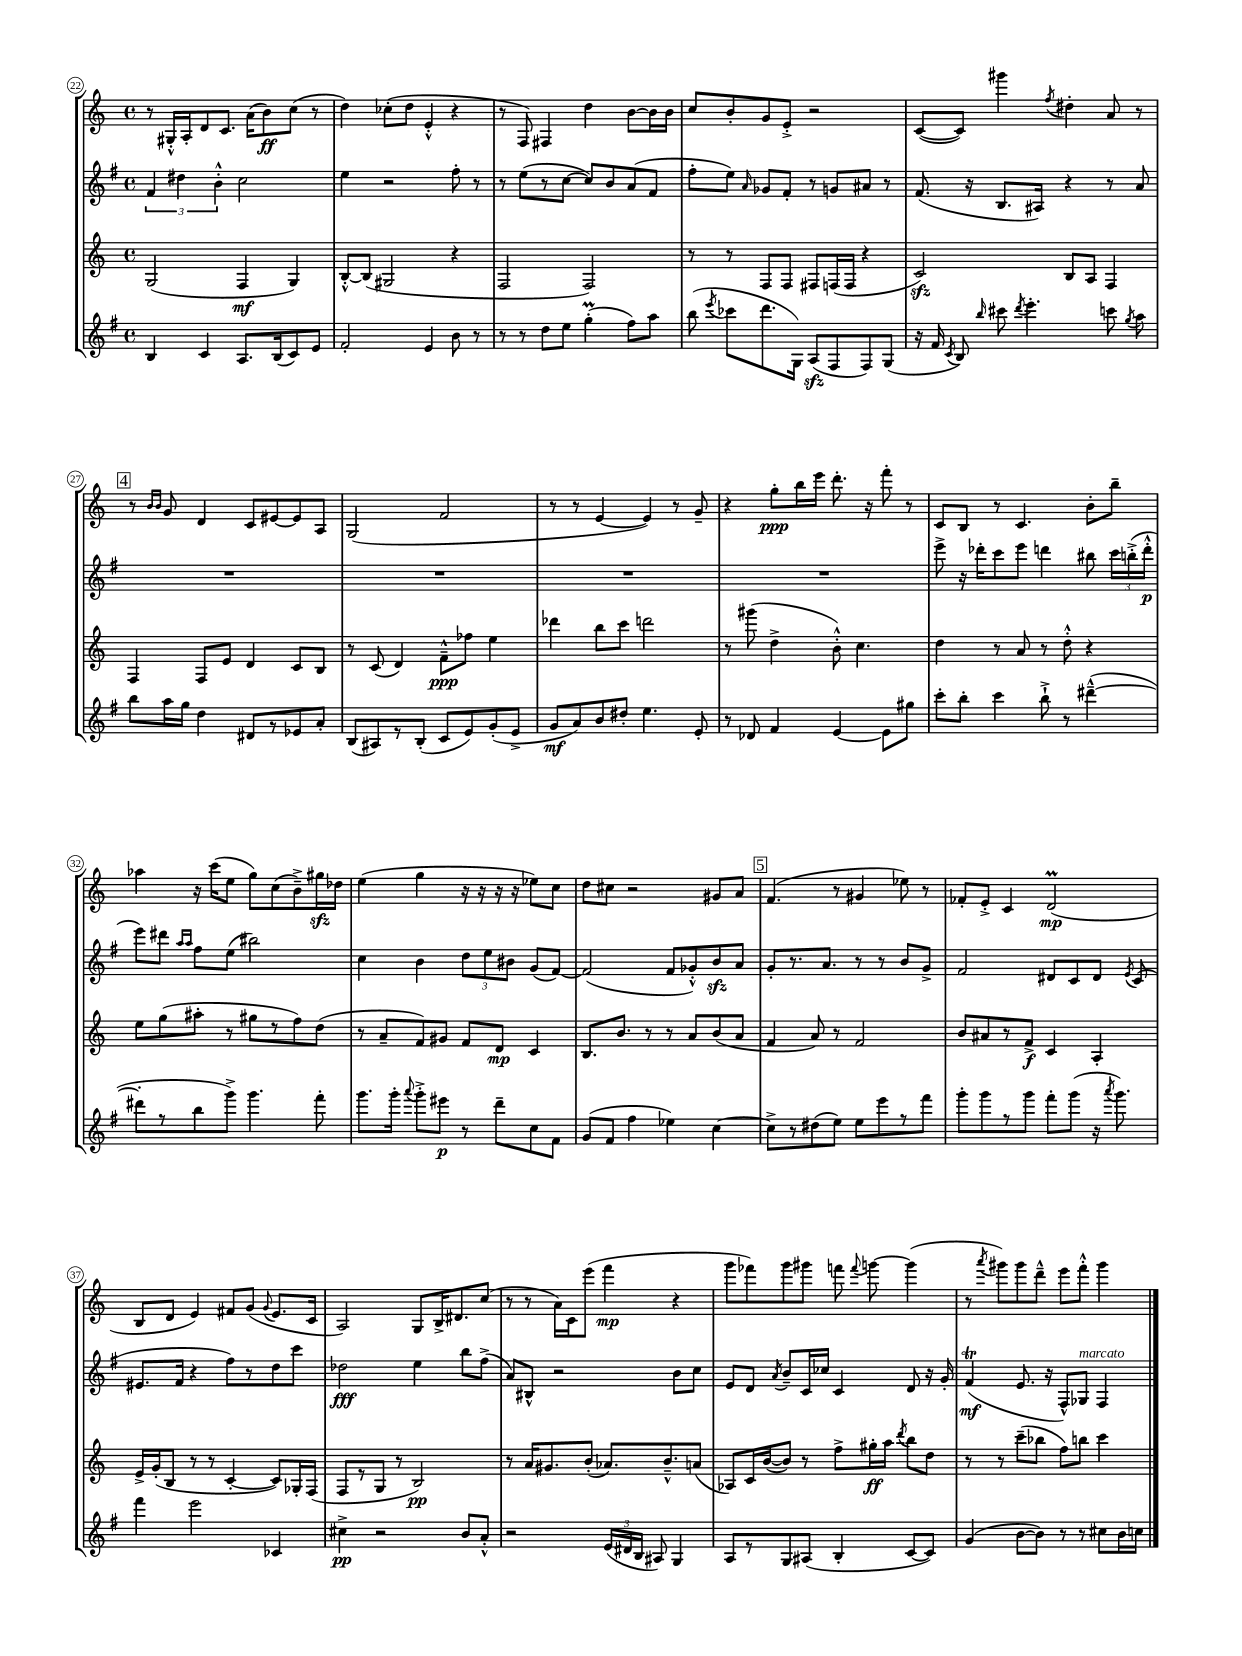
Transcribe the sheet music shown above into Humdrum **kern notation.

**kern	**dynam	**kern	**dynam	**kern	**dynam	**kern	**dynam
*part4	*part4	*part3	*part3	*part2	*part2	*part1	*part1
*staff4	*staff4	*staff3	*staff3	*staff2	*staff2	*staff1	*staff1
*clefG2	*	*clefG2	*	*clefG2	*	*clefG2	*
*k[f#]	*	*k[]	*	*k[f#]	*	*k[]	*
*M4/4	*	*M4/4	*	*M4/4	*	*M4/4	*
*met(c)	*	*met(c)	*	*met(c)	*	*met(c)	*
=22	=22	=22	=22	=22	=22	=22	=22
4B/	.	(2G/	.	6f#/	.	8r	.
.	.	.	.	.	.	16G#X'^^/LL	.
.	.	.	.	6dd#X\	.	.	.
.	.	.	.	.	.	16A'/J	.
4c/	.	.	.	.	.	8d/	.
.	.	.	.	6b'^^\	.	.	.
.	.	.	.	.	.	8.c/J	.
8.A/L	.	4F/	mf	2cc\	.	.	.
.	.	.	.	.	.	(16a\KL	.
.	.	.	.	.	.	8b\)	ff
(16B/k	.	.	.	.	.	.	.
8c/)	.	4G/)	.	.	.	(8cc\J	.
8e/J	.	.	.	.	.	8r	.
=23	=23	=23	=23	=23	=23	=23	=23
2f#'/	.	[8B'^^/L	.	4ee\	.	4dd\)	.
.	.	(8B/J]	.	.	.	.	.
.	.	2G#X/	.	2r	.	(8cc-X'\L	.
.	.	.	.	.	.	8dd\J	.
4e/	.	.	.	.	.	4e'^^/	.
8b\	.	4r	.	8ff#'\	.	4r	.
8r	.	.	.	8r	.	.	.
=24	=24	=24	=24	=24	=24	=24	=24
8r	.	2F/	.	8r	.	8r	.
8r	.	.	.	(8ee\L	.	8F/)	.
8dd\L	.	.	.	8r	.	4F#X/	.
8ee\J	.	.	.	[8cc\J	.	.	.
(4ggM'\	.	2F/)	.	8cc/L])	.	4dd\	.
.	.	.	.	8b/	.	.	.
8ff#\L)	.	.	.	(8a/	.	[8b\L	.
8aa\J	.	.	.	8f#/J	.	16b\L]	.
.	.	.	.	.	.	16b\JJ	.
=25	=25	=25	=25	=25	=25	=25	=25
(8bb\	.	8r	.	8ff#'\L	.	8cc/L	.
8qeee/	.	.	.	.	.	.	.
8ccc-X\L	.	8r	.	8ee\J)	.	8b'/	.
.	.	.	.	16qqa/	.	.	.
8.ddd\	.	8F/L	.	8g-X/L	.	8g/	.
.	.	8F/J	.	8f#'/J	.	8e'^/J	.
16G\Jk)	.	.	.	.	.	.	.
(8Azz/L	.	8F#X/L	.	8r	.	2r	.
8F#/	.	(16Fn/L	.	8gn/L	.	.	.
.	.	16F/JJ	.	.	.	.	.
8F#/)	.	4r	.	8a#X/J	.	.	.
(8G/J	.	.	.	8r	.	.	.
=26	=26	=26	=26	=26	=26	=26	=26
16r	.	2czz/)	.	(8.f#/	.	([8c/L	.
16f#/	.	.	.	.	.	.	.
8qc/	.	.	.	.	.	.	.
8B/)	.	.	.	.	.	8c/J])	.
.	.	.	.	16r	.	.	.
16qqbb/	.	.	.	.	.	.	.
8ccc#X\	.	.	.	8.B/L	.	4ggg#X\	.
8qddd/	.	.	.	.	.	.	.
4.eee'\	.	.	.	.	.	.	.
.	.	.	.	16A#X/Jk)	.	.	.
.	.	.	.	.	.	8qff/	.
.	.	8B/L	.	4r	.	4dd#X'\	.
.	.	8A/J	.	.	.	.	.
8cccn\	.	4F/	.	8r	.	8a/	.
8qgg/	.	.	.	.	.	.	.
8aa\	.	.	.	8a/	.	8r	.
!!LO:LB:g=z
!!LO:REH:place=s1:t=4
=27	=27	=27	=27	=27	=27	=27	=27
8bb\L	.	4F/	.	1r	.	8r	.
.	.	.	.	.	.	16qqb/LL	.
.	.	.	.	.	.	16qqb/JJ	.
16aa\L	.	.	.	.	.	8g/	.
16gg\JJ	.	.	.	.	.	.	.
4dd\	.	8F/L	.	.	.	4d/	.
.	.	8e/J	.	.	.	.	.
8d#X/L	.	4d/	.	.	.	8c/L	.
8r	.	.	.	.	.	[8e#X/	.
8e-X/	.	8c/L	.	.	.	8e#/]	.
8a'/J	.	8B/J	.	.	.	8A/J	.
=28	=28	=28	=28	=28	=28	=28	=28
(8B/L	.	8r	.	1r	.	(2G/	.
8A#X/)	.	(8c/	.	.	.	.	.
8r	.	4d/)	.	.	.	.	.
(8B'/J	.	.	.	.	.	.	.
8c/L	.	8f~^^\L	ppp	.	.	2f/	.
8e/)	.	8ff-X\J	.	.	.	.	.
(8g'/	.	4ee\	.	.	.	.	.
8e^/J	.	.	.	.	.	.	.
=29	=29	=29	=29	=29	=29	=29	=29
8g/L	mf	4ddd-X\	.	1r	.	8r	.
8a/)	.	.	.	.	.	8r	.
8b/	.	8bb\L	.	.	.	[4e/	.
8dd#X'/J	.	8ccc\J	.	.	.	.	.
4.ee\	.	2dddn\	.	.	.	4e/])	.
.	.	.	.	.	.	8r	.
8e'/	.	.	.	.	.	8g~/	.
=30	=30	=30	=30	=30	=30	=30	=30
8r	.	8r	.	1r	.	4r	.
8d-X/	.	(8ggg#X\	.	.	.	.	.
4f#/	.	4dd^\	.	.	.	8gg'\L	ppp
.	.	.	.	.	.	16bb\L	.
.	.	.	.	.	.	16eee\JJ	.
[4e/	.	8b'^^\)	.	.	.	8.ddd'\	.
.	.	4.cc\	.	.	.	.	.
.	.	.	.	.	.	16r	.
8e\L]	.	.	.	.	.	8fff'\	.
8gg#X\J	.	.	.	.	.	8r	.
=31	=31	=31	=31	=31	=31	=31	=31
8ccc'\L	.	4dd\	.	8eee^\	.	8c/L	.
8bb'\J	.	.	.	16r	.	8B/J	.
.	.	.	.	16ddd-X'\KL	.	.	.
4ccc\	.	8r	.	8ccc\	.	8r	.
.	.	8a/	.	8eee\J	.	4.c/	.
8bb`^\	.	8r	.	4dddn\	.	.	.
8r	.	8dd'^^\	.	.	.	.	.
([4ddd#X~^^\	.	4r	.	8bb#X\	.	8b'\L	.
.	.	.	.	24ccc\LL	.	8bb~\J	.
.	.	.	.	(24bbn'^\	.	.	.
.	.	.	.	24ddd'^^\JJ	p	.	.
!!LO:LB:g=z
=32	=32	=32	=32	=32	=32	=32	=32
8ddd#X'\L]	.	8ee\L	.	8eee\L)	.	4aa-X\	.
8r	.	(8gg\	.	8ddd#X\J	.	.	.
.	.	.	.	16qqaa/LL	.	.	.
.	.	.	.	16qqaa/JJ	.	.	.
8bb\	.	8aa#X'\J	.	8ff#\L	.	16r	.
.	.	.	.	.	.	(16ccc\KL	.
8ggg^\J)	.	8r	.	(8ee\J	.	8ee\J	.
4.ggg\	.	8gg#X\L	.	2bb#X\)	.	8gg\L)	.
.	.	8r	.	.	.	(8cc\	.
.	.	8ff\)	.	.	.	8b~^\)	.
8fff#'\	.	(8dd\J	.	.	.	16gg#Xzz\L	.
.	.	.	.	.	.	16dd-X\JJ	.
=33	=33	=33	=33	=33	=33	=33	=33
8.ggg\L	.	8r	.	4cc\	.	(4ee\	.
.	.	8a~/L	.	.	.	.	.
16ggg'\Jk	.	.	.	.	.	.	.
8qqaaa/	.	.	.	.	.	.	.
8ggg'^\L	.	8f/)	.	4b\	.	4gg\	.
8eee#X\J	p	8g#X/J	.	.	.	.	.
8r	.	8f/L	.	12dd\L	.	16r	.
.	.	.	.	.	.	16r	.
.	.	.	.	12ee\	.	.	.
8ddd~\L	.	8d/J	mp	.	.	16r	.
.	.	.	.	12b#X\J	.	.	.
.	.	.	.	.	.	16r	.
8cc\	.	4c/	.	(8g/L	.	8ee-X\L)	.
8f#\J	.	.	.	[8f#/J)	.	8cc\J	.
=34	=34	=34	=34	=34	=34	=34	=34
(8g/L	.	8.B/L	.	(2f#/]	.	8dd\L	.
8f#/J	.	.	.	.	.	8cc#X\J	.
.	.	8.b/J	.	.	.	.	.
4ff#\	.	.	.	.	.	2r	.
.	.	8r	.	.	.	.	.
4ee-X\)	.	8r	.	8f#/L	.	.	.
.	.	8a/L	.	8g-X'^^/)	.	.	.
[4cc\	.	(8b/	.	8bzz/	.	8g#X/L	.
.	.	8a/J	.	8a/J	.	8a/J	.
!!LO:REH:place=s1:t=5
=35	=35	=35	=35	=35	=35	=35	=35
8cc^\L]	.	4f/	.	8g'/L	.	(4.f/	.
8r	.	.	.	8.r	.	.	.
(8dd#X\	.	8a/)	.	.	.	.	.
.	.	.	.	8.a/J	.	.	.
8ee\J)	.	8r	.	.	.	8r	.
8ee\L	.	2f/	.	8r	.	4g#X/	.
8eee\	.	.	.	8r	.	.	.
8r	.	.	.	8b/L	.	8ee-X\)	.
8fff#\J	.	.	.	8g^/J	.	8r	.
=36	=36	=36	=36	=36	=36	=36	=36
8ggg'\L	.	8b/L	.	2f#/	.	8f-X'/L	.
8ggg\	.	8a#X/	.	.	.	8e'^/J	.
8r	.	8r	.	.	.	4c/	.
8ggg\J	.	8f^/J	f	.	.	.	.
8fff#'\L	.	4c/	.	8d#X/L	.	(2dM/	mp
(8ggg\J	.	.	.	8c/	.	.	.
16r	.	4A'/	.	8d#/J	.	.	.
8qaaa/	.	.	.	.	.	.	.
8.ggg\)	.	.	.	.	.	.	.
.	.	.	.	8qe/	.	.	.
.	.	.	.	(8c/	.	.	.
!!LO:LB:g=z
=37	=37	=37	=37	=37	=37	=37	=37
4fff#\	.	16e^/LL	.	8.e#X/L	.	8B/L	.
.	.	(16g'/J	.	.	.	.	.
.	.	8B/J	.	.	.	8d/J	.
.	.	.	.	16f#/Jk	.	.	.
2eee\	.	8r	.	4r	.	4e/)	.
.	.	8r	.	.	.	.	.
.	.	[4c'/	.	8ff#\L)	.	8f#X/L	.
.	.	.	.	8r	.	(8g/J	.
.	.	.	.	.	.	8qqg/	.
4c-X/	.	8c/L])	.	8dd\	.	8.e/L	.
.	.	16G-X'/L	.	8ccc\J	.	.	.
.	.	(16F/JJ	.	.	.	16c/Jk	.
=38	=38	=38	=38	=38	=38	=38	=38
4cc#X^\	pp	8F/L	.	2dd-X\	fff	2A/)	.
.	.	8r	.	.	.	.	.
2r	.	8G/J	.	.	.	.	.
.	.	8r	.	.	.	.	.
.	.	2B/)	pp	4ee\	.	8G/L	.
.	.	.	.	.	.	16B^/K	.
.	.	.	.	.	.	8.d#X/	.
8b/L	.	.	.	8bb\L	.	.	.
8a'^^/J	.	.	.	(8ff#^\J	.	(8cc/J	.
=39	=39	=39	=39	=39	=39	=39	=39
2r	.	8r	.	8a/L)	.	8r	.
.	.	16a/KL	.	8B#X^^/J	.	8r	.
.	.	8.g#X/	.	.	.	.	.
.	.	.	.	2r	.	16a\LL)	.
.	.	.	.	.	.	16c\J	.
.	.	(8b'/J	.	.	.	(8eee\J	.
(24e/LL	.	8.a-X/L)	.	.	.	4fff\	mp
24d#X/	.	.	.	.	.	.	.
24B/JJ	.	.	.	.	.	.	.
8A#X/)	.	.	.	.	.	.	.
.	.	8.b~^^/	.	.	.	.	.
4G/	.	.	.	8b\L	.	4r	.
.	.	(8an/J	.	8cc\J	.	.	.
=40	=40	=40	=40	=40	=40	=40	=40
8A/L	.	8A-X/L)	.	8e/L	.	8ggg\L	.
8r	.	16c/L	.	8d/J	.	8fff-X\)	.
.	.	([16b/J	.	.	.	.	.
.	.	.	.	8qa/	.	.	.
8G/	.	8b/J])	.	8b~/L	.	8ggg\	.
(8A#X/J	.	8r	.	16c/L	.	8ggg#X\J	.
.	.	.	.	16cc-X/JJ	.	.	.
4B'/	.	8ff^\L	.	4c/	.	8fffn\	.
.	.	.	.	.	.	8qqfff/	.
.	.	16gg#X'\L	ff	.	.	[8gggn\	.
.	.	16aa\JJ	.	.	.	.	.
.	.	8qddd/	.	.	.	.	.
[8c/L	.	8bb\L	.	8d/	.	(4ggg\]	.
8c/J])	.	8dd\J	.	16r	.	.	.
.	.	.	.	16g'/	.	.	.
=41	=41	=41	=41	=41	=41	=41	=41
(4g/	.	8r	.	(4f#t/	mf	8r	.
.	.	.	.	.	.	8qaaa/	.
.	.	8r	.	.	.	8ggg#X\L)	.
[8b\L	.	(8ccc~\L	.	8.e/	.	8ggg#\	.
8b\J])	.	8bb-X\J	.	.	.	8ddd~^^\J	.
.	.	.	.	16r	.	.	.
8r	.	8ff\L)	.	8F#^^/L)	.	8eee\L	.
!	!	!	!	!LO:TX:a:i:t=marcato	!	!	!
8r	.	8bbn\J	.	8G-X/J	.	8fff'^^\J	.
8cc#X\L	.	4ccc\	.	4F#/	.	4ggg#\	.
16b\L	.	.	.	.	.	.	.
16ccn\JJ	.	.	.	.	.	.	.
==	==	==	==	==	==	==	==
*-	*-	*-	*-	*-	*-	*-	*-
